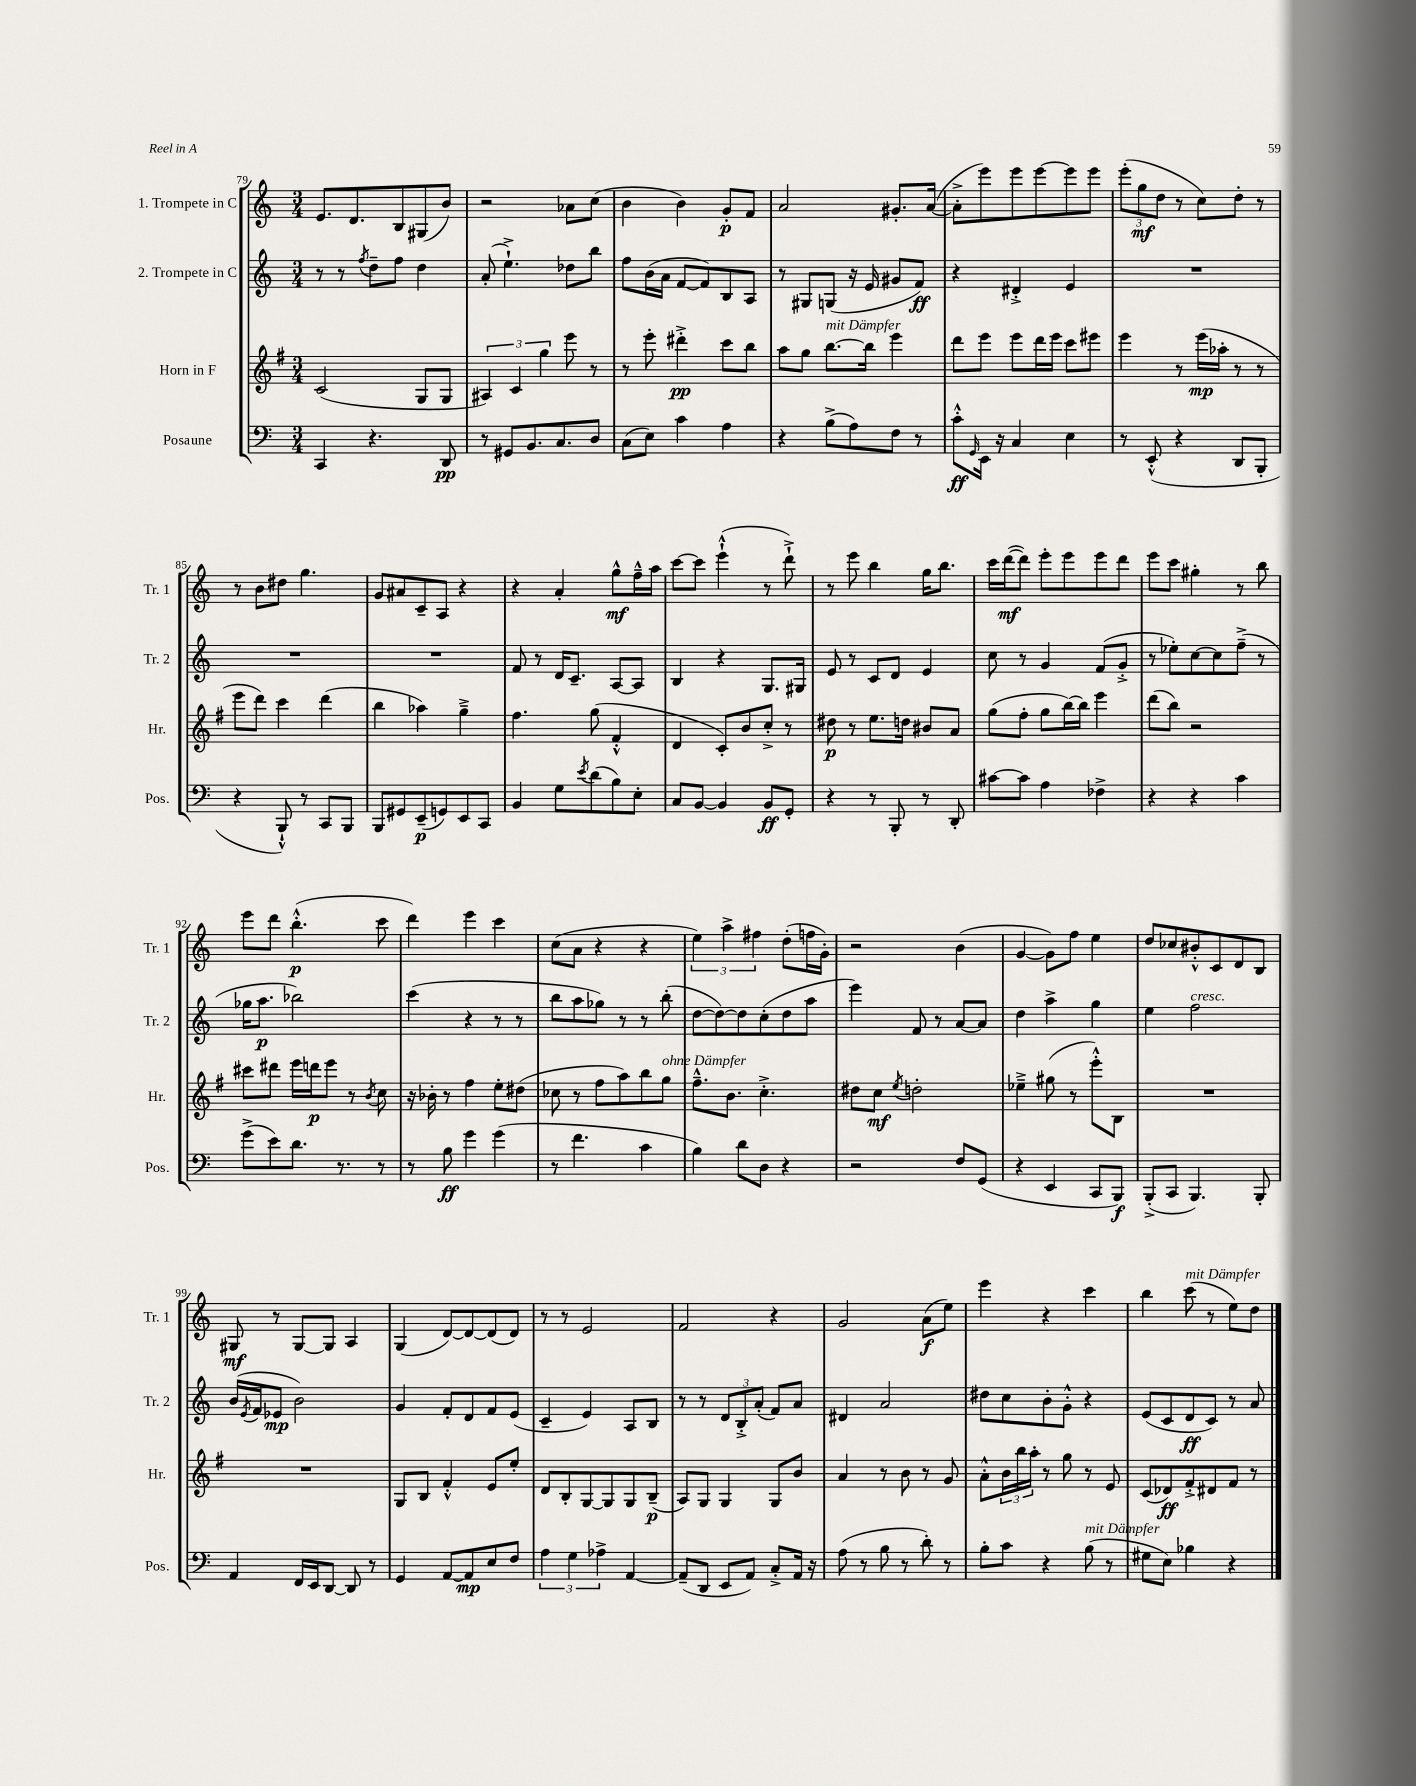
<<
\new StaffGroup <<
\new Staff = "s0" \with { instrumentName = "1. Trompete in C" shortInstrumentName = "Tr. 1" } {
    \clef treble \key c \major \numericTimeSignature \time 3/4
    e'8. d'8. b8 gis8( b'8) |
    r2 aes'8 c''8( |
    b'4 b'4) g'8-.\p f'8 |
    a'2 gis'8.-. a'16~( |
    a'8-.-> e'''8) e'''8 e'''8~ e'''8 e'''8 |
    \tuplet 3/2 { e'''8-.( g''8\mf d''8 } r8 c''8) d''8-. r8 |
    r8 b'8 dis''8 g''4. |
    g'8 ais'8 c'8-- a8 r4 |
    r4 a'4-. g''8-^\mf f''16---^ a''16 |
    c'''8~ c'''8 e'''4-!-^( r8 d'''8-!->) |
    r8 e'''8 b''4 g''16 b''8. |
    c'''16 d'''16~\mf( d'''8) e'''8-. e'''8 e'''8 d'''8 |
    e'''8 c'''8 gis''4-. r8 b''8 |
    e'''8 d'''8 b''4.-.-^\p( c'''8 |
    d'''4) e'''4 c'''4 |
    c''8( a'8 r4 r4 |
    \tuplet 3/2 { e''4) a''4-> fis''4 } d''8-.( f''16 g'16-.) |
    r2 b'4( |
    g'4~ g'8) f''8 e''4 |
    d''8 ces''8 bis'8-.-^ c'8 d'8 b8 |
    gis8\mf r8 gis8~ gis8 a4 |
    g4( d'8~) d'8~ d'8( d'8) |
    r8 r8 e'2 |
    f'2 r4 |
    g'2 a'8\f( e''8) |
    e'''4 r4 c'''4 |
    b''4 c'''8^\markup { \italic "mit Dämpfer" }( r8 e''8) d''8 \bar "|." |
}
\new Staff = "s1" \with { instrumentName = "2. Trompete in C" shortInstrumentName = "Tr. 2" } {
    \clef treble \key c \major \numericTimeSignature \time 3/4
    r8 r8 \acciaccatura { f''8 } d''8-- f''8 d''4 |
    a'8-.( e''4.-!->) des''8 b''8 |
    f''8 b'16( a'16 f'8~ f'8) b8 a8 |
    r8 gis8 g8( r16 e'16 gis'8 f'8\ff) |
    r4 dis'4-.-> e'4 |
    R2. |
    R2. |
    R2. |
    f'8 r8 d'16 c'8.-- a8~ a8 |
    b4 r4 g8. gis16 |
    e'8 r8 c'8 d'8 e'4 |
    c''8 r8 g'4 f'8( g'8-.-> |
    r8 ees''8-.) c''8~ c''8 f''8--->( r8 |
    ges''16 a''8.\p bes''2) |
    c'''4( r4 r8 r8 |
    b''8 a''8 ges''8) r8 r8 b''8-.( |
    d''8~ d''8~) d''8 c''8-.( d''8 a''8 |
    e'''4) f'8 r8 a'8~ a'8 |
    d''4 a''4-> g''4 |
    e''4 f''2^\markup { \italic "cresc." } |
    b'16( \acciaccatura { e'8 } f'16 ees'8\mp b'2) |
    g'4 f'8-. d'8 f'8 e'8( |
    c'4-- e'4) a8 b8 |
    r8 r8 \tuplet 3/2 { d'8 b8-.-> a'8-.( } f'8) a'8 |
    dis'4 a'2 |
    dis''8 c''8 b'8-. g'8-.-^ r4 |
    e'8( c'8 d'8\ff c'8) r8 a'8 \bar "|." |
}
\new Staff = "s2" \with { instrumentName = "Horn in F" shortInstrumentName = "Hr." } {
    \clef treble \key g \major \numericTimeSignature \time 3/4
    c'2( g8 g8 |
    \tuplet 3/2 { ais4) c'4 g''4 } e'''8 r8 |
    r8 e'''8-. dis'''4-.->\pp c'''8 b''8 |
    a''8 g''8 b''8.~^\markup { \italic "mit Dämpfer" } b''16 e'''4 |
    d'''8 e'''8 e'''8 d'''16 e'''16 c'''8 eis'''8 |
    e'''4 r8 e'''16\mp( aes''16-. r8 r8 |
    e'''8 d'''8) c'''4 d'''4( |
    b''4 aes''4) g''4---> |
    fis''4. g''8( fis'4-.-^ |
    d'4 c'8-.) b'8 c''8-.-> r8 |
    dis''8\p r8 e''8. d''16 bis'8 a'8 |
    g''8( fis''8-. g''8 b''16~) b''16 e'''4 |
    d'''8( b''8) r2 |
    cis'''8 dis'''8 e'''16 d'''16\p e'''8 r8 \acciaccatura { b'8 } c''8 |
    r16 bes'16-. r8 fis''4 e''8-. dis''8( |
    ces''8 r8 fis''8 a''8) b''8 g''8^\markup { \italic "ohne Dämpfer" } |
    fis''8.---^ b'8. c''4.-.-> |
    dis''8 c''8\mf \acciaccatura { e''8 } d''2-. |
    ees''4---> gis''8( r8 e'''8-.-^) b8 |
    R2. |
    R2. |
    g8 b8 fis'4-.-^ e'8 e''8-. |
    d'8 b8-. g8~ g8 g8 b8--\p( |
    a8) g8 g4 g8 b'8 |
    a'4 r8 b'8 r8 g'8 |
    a'8-.-^ \tuplet 3/2 { b'16 b''16 a''16-. } r8 g''8 r8 e'8 |
    c'8( des'8\ff) fis'8-.-> dis'8 fis'8 r8 \bar "|." |
}
\new Staff = "s3" \with { instrumentName = "Posaune" shortInstrumentName = "Pos." } {
    \clef bass \key c \major \numericTimeSignature \time 3/4
    c,4 r4. d,8\pp |
    r8 gis,8 b,8. c8. d8 |
    c8( e8) c'4 a4 |
    r4 b8->( a8) f8 r8 |
    c'8-.-^\ff \grace { g,16 } e,16 r16 c4 e4 |
    r8 e,8-.-^( r4 d,8 b,,8-. |
    r4 b,,8-!-^) r8 c,8 b,,8 |
    b,,8 gis,8 e,8--\p( g,8) e,8 c,8 |
    b,4 g8 \acciaccatura { e'8 } d'8( b8) e8-. |
    c8 b,8~ b,4 b,8\ff g,8-. |
    r4 r8 b,,8-. r8 d,8-. |
    cis'8~ cis'8 a4 fes4-> |
    r4 r4 c'4 |
    g'8->( e'8) d'8. r8. r8 |
    r8 b8\ff g'4 g'4( |
    r8 f'4. c'4 |
    b4) d'8 d8 r4 |
    r2 f8 g,8( |
    r4 e,4 c,8 b,,8\f) |
    b,,8-.->( c,8 b,,4.) b,,8-. |
    a,4 f,16 e,16 d,8~ d,8 r8 |
    g,4 a,8~ a,8\mp e8 f8 |
    \tuplet 3/2 { a4 g4 aes4-> } a,4~ |
    a,8--( d,8 e,8 a,8) c8-.-> a,16 r16 |
    a8( r8 b8 r8 d'8-.) r8 |
    b8-. c'8 r4 b8^\markup { \italic "mit Dämpfer" }( r8 |
    gis8 e8) bes4 r4 \bar "|." |
}
>>
>>
\layout { \context { \Score currentBarNumber = #79 } }
